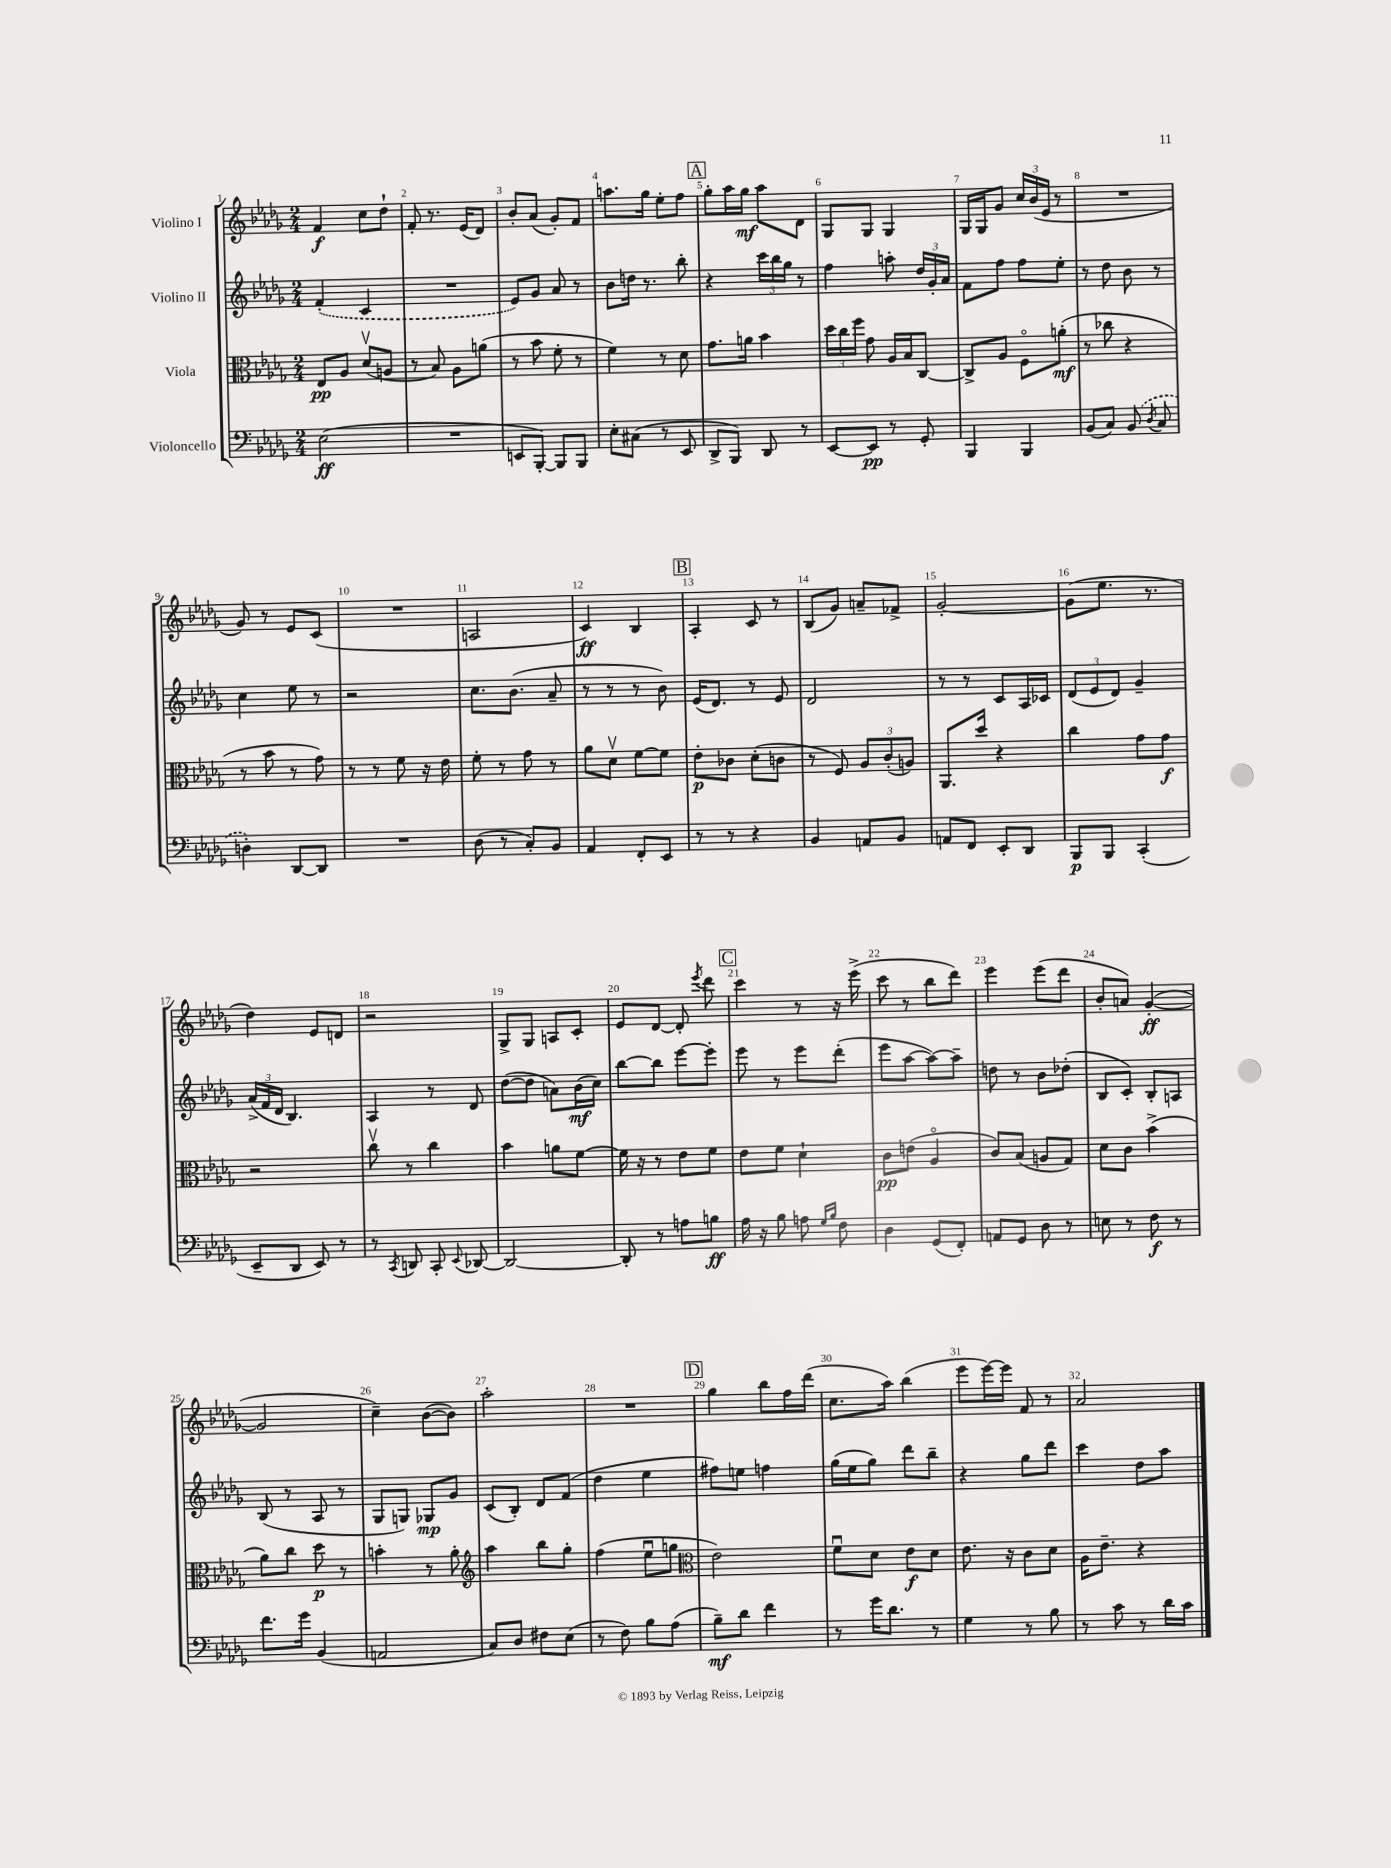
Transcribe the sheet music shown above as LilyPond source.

<<
\new StaffGroup <<
\new Staff = "s0" \with { instrumentName = "Violino I" } {
    \clef treble \key des \major \numericTimeSignature \time 2/4
    \autoBeamOff f'4\f c''8[ des''8]-! |
    f'8-. r8. ees'16[( des'8]) |
    bes'8[-. aes'8]( ges'8[-.) f'8] |
    a''8.[ ges''16] ees''8[-. f''8] |
    \mark \markup { \box "A" } ges''8[-. aes''16 ges''16]\mf aes''8[ des'8] |
    ges8[ ges8] ges4 |
    ges16[ ges16 ges'8] \tuplet 3/2 { c''16[ bes'16( ees'16] } r8 |
    R2 |
    ges'8) r8 ees'8[ c'8]( |
    R2 |
    a2 |
    c'4\ff) bes4 |
    \mark \markup { \box "B" } aes4-. c'8 r8 |
    bes8[( ges'8]) a'8[-- fes'8]-> |
    ges'2~-. |
    ges'8[( ees''8.] r8. |
    des''4) ees'8[ d'8] |
    r2 |
    ges8[-> ges8] a8[ c'8]-. |
    ees'8[ des'8]~ des'8-. \acciaccatura { ees'''8 } des'''8 |
    \mark \markup { \box "C" } c'''4 r8 r16 ees'''16->( |
    c'''8 r8 bes''8[ des'''8]) |
    ees'''4 ees'''8[( des'''8] |
    bes'8[-. a'8]) ges'4~-.\ff( |
    ges'2 |
    c''4--) bes'8[~( bes'8]) |
    aes''2-. |
    R2 |
    \mark \markup { \box "D" } ges''4 bes''8[ f''16 des'''16]( |
    c''8.[ aes''16]) bes''4( |
    ees'''8[ ees'''16~) ees'''16] f'8 r8 |
    aes'2 \bar "|." |
}
\new Staff = "s1" \with { instrumentName = "Violino II" } {
    \clef treble \key des \major \numericTimeSignature \time 2/4
    \autoBeamOff \once \slurDashed f'4-.( c'4 |
    R2 |
    ees'8[) ges'8] aes'8 r8 |
    bes'8[ d''16] r8. bes''8-. |
    \mark \markup { \box "A" } r4 \tuplet 3/2 { c'''16[ bes''16 ges''16] } r8 |
    f''4 a''8-. \tuplet 3/2 { des''16[ ges'16-. aes'16] } |
    f'8[ f''8] f''8[ ees''8]-. |
    r8 des''8 bes'8 r8 |
    c''4 ees''8 r8 |
    r2 |
    c''8.[ bes'8.]( aes'8-- |
    r8 r8 r8 bes'8) |
    \mark \markup { \box "B" } ees'16[( des'8.]) r8 ees'8 |
    des'2 |
    r8 r8 c'8[ aes16 ces'16] |
    \tuplet 3/2 { des'8[( ees'8 des'8]) } ges'4-- |
    \tuplet 3/2 { aes'16[->( f'16 des'16] } bes4.) |
    aes4 r8 des'8 |
    des''8[~( des''8] a'8[) bes'16\mf( c''16]) |
    bes''8[~ bes''8] ees'''8[~ ees'''8]-. |
    \mark \markup { \box "C" } ees'''8 r8 ees'''8[ des'''8]-.( |
    ees'''8[ aes''8]~ aes''8[~) aes''8]-- |
    d''8 r8 bes'8[ des''8]-.( |
    bes8[ c'8]-.) bes8[-. a8] |
    bes8( r8 aes8 r8 |
    ges8[ g8]) ges8[\mp ges'8] |
    c'8[( bes8]-.) des'8[ f'8]( |
    des''4 ees''4 |
    \mark \markup { \box "D" } fis''8[) e''8] f''4 |
    ges''16[( ees''16 ges''8]) des'''8[ bes''8]-- |
    r4 ges''8[ des'''8] |
    c'''4 des''8[ aes''8] \bar "|." |
}
\new Staff = "s2" \with { instrumentName = "Viola" } {
    \clef alto \key des \major \numericTimeSignature \time 2/4
    \autoBeamOff ees8[\pp aes8] des'8[\upbow( a8] |
    r8 bes8) aes8[ a'8]( |
    r8 bes'8 f'8-. r8 |
    f'4) r8 des'8 |
    \mark \markup { \box "A" } ges'8.[ a'16] bes'4 |
    \tuplet 3/2 { des''16[ c''16 f''16] } ges'8 aes16[ bes16 c8]~ |
    c8[-> aes8] f8[\flageolet a'8]-.\mf( |
    r8 ces''8 r4 |
    r8 bes'8 r8 ges'8) |
    r8 r8 f'8 r16 ees'16 |
    f'8-. r8 ges'8 r8 |
    aes'8[ des'8]\upbow f'8[~ f'8] |
    \mark \markup { \box "B" } ees'8[-.\p ces'8] des'8[-.( c'8] |
    r8 f8) \tuplet 3/2 { aes8[ c'8-.( a8]) } |
    aes,8.[ des''16] r4 |
    c''4 ges'8[ ges'8]\f |
    r2 |
    c''8\upbow r8 c''4 |
    bes'4 a'8[ f'8]~ |
    f'16 r16 r8 ees'8[ f'8] |
    \mark \markup { \box "C" } ees'8[ f'8] des'4-! |
    c'8[\pp e'8]( aes4\flageolet |
    c'8[) bes8]( a8[ ges8]) |
    des'8[ c'8] bes'4->( |
    aes'8[) c''8] des''8\p r8 |
    b'4-. r8 aes'8-. |
    \clef treble aes''4 bes''8[ ges''8]-. |
    f''4( ees''8[\downbow g''8] |
    \mark \markup { \box "D" } \clef alto ees'2) |
    f'8[\downbow des'8] ees'8[\f des'8] |
    ees'8. r16 c'8[ des'8] |
    aes16[ ees'8.]-- r4 \bar "|." |
}
\new Staff = "s3" \with { instrumentName = "Violoncello" } {
    \clef bass \key des \major \numericTimeSignature \time 2/4
    \autoBeamOff ees2\ff( |
    R2 |
    e,8[ bes,,8]~-.) bes,,8[ bes,,8] |
    ees8[-. cis8]( r8 ees,8 |
    \mark \markup { \box "A" } des,8[-> bes,,8]) des,8 r8 |
    ees,8[~ ees,8]\pp r8 ges,8-. |
    bes,,4 bes,,4 |
    bes,8[( c8]) \once \slurDashed bes,8( \acciaccatura { des8 } c8 |
    d4-.) des,8[~ des,8] |
    R2 |
    des8( r8 c8[-.) bes,8] |
    aes,4 f,8[-. ees,8] |
    \mark \markup { \box "B" } r8 r8 r4 |
    bes,4 a,8[ bes,8] |
    a,8[ f,8] ees,8[-. des,8] |
    bes,,8[\p bes,,8] c,4-.( |
    ees,8[-- des,8] ees,8) r8 |
    r8 \acciaccatura { c,8 } d,8 c,8-. \appoggiatura { ees,8 } des,8~ |
    des,2~ |
    des,8-. r8 a8[ b8]\ff |
    \mark \markup { \box "C" } aes16 r16 bes8 a8 \grace { ges16[ bes16] } f8 |
    des4 ges,8[( f,8]-.) |
    a,8[ ges,8] des8 r8 |
    e8 r8 f8\f r8 |
    f'8.[ ges'16] bes,4( |
    a,2 |
    c8[) des8] fis8[ ees8]( |
    r8 f8) bes8[ aes8]( |
    \mark \markup { \box "D" } bes8[--\mf) des'8] f'4 |
    r8 ges'16[ des'8.] r8 |
    ges4 r8 bes8 |
    r8 c'8 r8 des'16[ c'16] \bar "|." |
}
>>
>>
\layout { \context { \Score \override BarNumber.break-visibility = ##(#f #t #t) barNumberVisibility = #all-bar-numbers-visible } }
